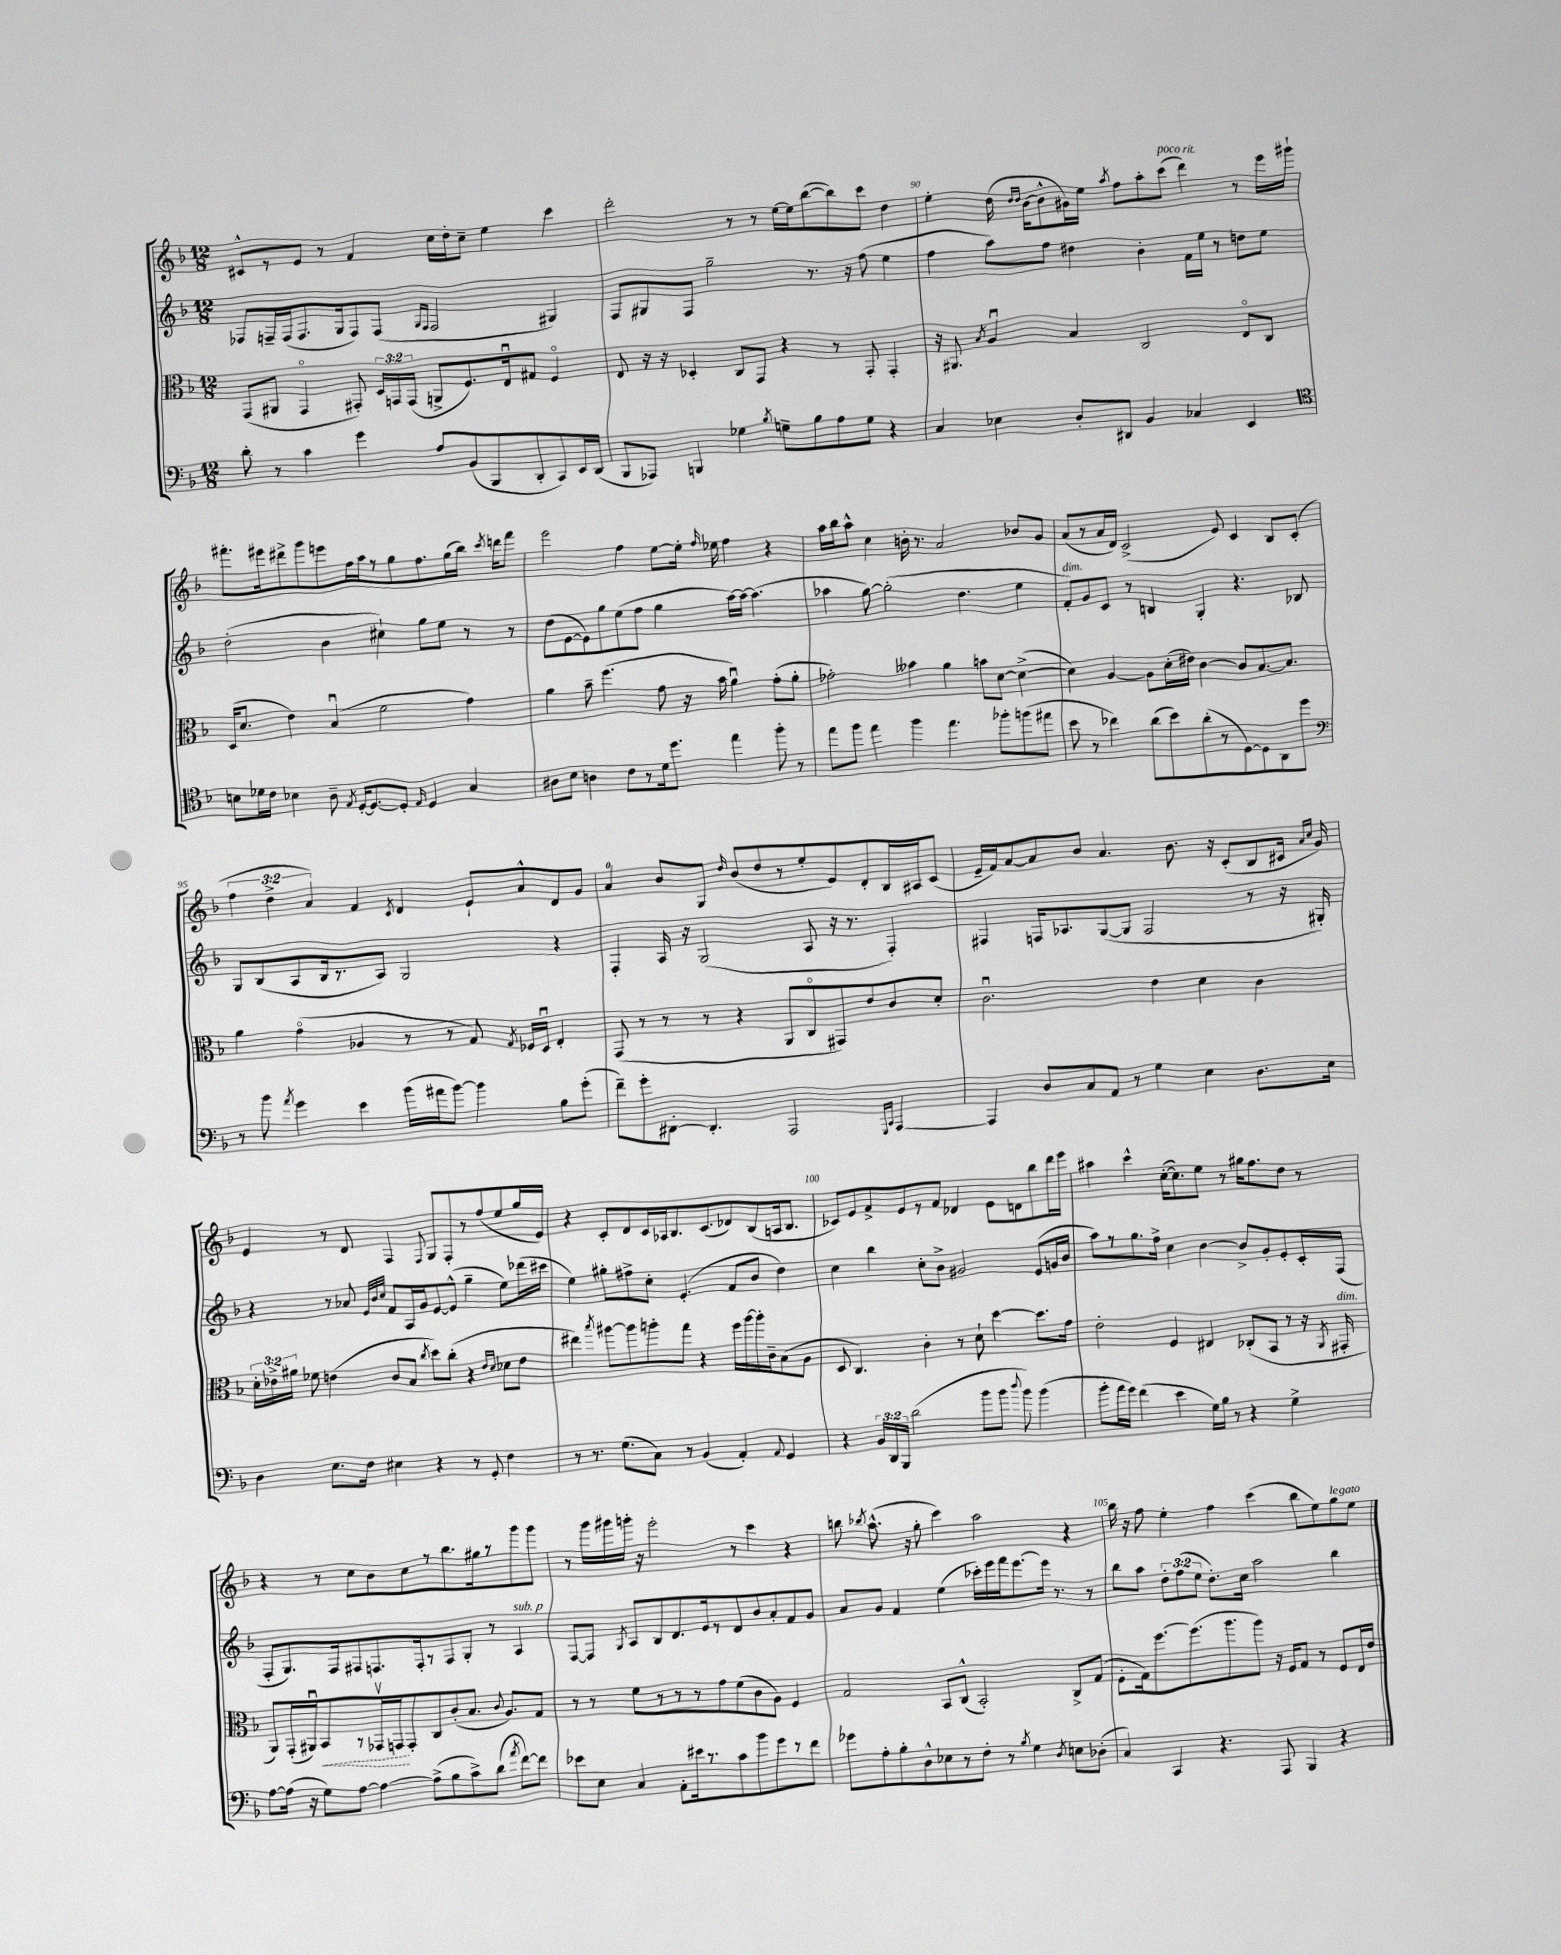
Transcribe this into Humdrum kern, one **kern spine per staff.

**kern	**kern	**kern	**kern
*staff4	*staff3	*staff2	*staff1
*clefF4	*clefC3	*clefG2	*clefG2
*k[b-]	*k[b-]	*k[b-]	*k[b-]
*M12/8	*M12/8	*M12/8	*M12/8
8d'\	(8GG/L	8F-/L	8c#^^/L
8r	8AA#/J	16F~/L	8r
.	.	(16F/J	.
4c\	4GGo/	8.F/	8e/J
.	.	.	8r
.	.	16G/k	.
4g\	8GG#'/)	8F/)	4f/
.	24D/LL	(8F/J	.
.	24GG/	.	.
.	(24GG/JJ	.	.
.	.	16qqG/LL	.
.	.	16qqF/JJ	.
8A/L	8AA^/L	2F/	16cc\LL
.	.	.	16dd'\J
(8BB-/	8.F/)	.	8cc~\J
8BBB-/	.	.	4ee\
.	16Eu/k	.	.
8DD'/	8G#/J	.	.
8CC/)	4Fo/	4G#/)	4ccc\
16EE/L	.	.	.
(16DD/JJ	.	.	.
=	=	=	=
8BBB-/L	8E/	8F/L	2ddd'\
8AAA-/J)	16r	8G#/	.
.	16r	.	.
4BBB/	4D-'/	8F/J	.
.	.	2gg~\	.
4G-\	8C/L	.	8r
.	8GG/J	.	8r
8qB-/	.	.	.
8G~\L	4r	.	[16ee\LL
.	.	.	16ee\]J
8B-\	.	8.r	([8bb-\
8A\	8r	.	8bb-\])
.	.	16r	.
8G\J	8GG'/	(8ff\	8ccc\J
4r	4GG'/	4ee\	4dd\
=	=	=	=
4C/	16r	4ff\	4ee'\
.	8.AA#/	.	.
.	8qB-/	.	.
4E-\	4Au/	8aa\L)	(16dd\
.	.	.	16qqdd/LL
.	.	.	16qqdd/JJ
.	.	.	[16b-\LK
.	.	8ff\J	8b-^^\]
8D'/L	4B-/	4dd#\	16g#\L)
.	.	.	16ee\JJ
.	.	.	8qaa/
8DD#/J	.	.	8ff\L
4BB-/	2C/	4b-'\	8aa'\
.	.	.	(8ccc\J
4C-/	.	16f\LL	4ddd\)
.	.	16ee\JJ	.
.	.	8r	.
4EE/	8Eo/L	8dd\L	8r
.	8C/J	8ee\J	16eee\LL
.	.	.	16ggg#`\JJ
=	=	=	=
*clefC4	*	*	*
8B\L	(16D/LK	(2dd'\	8.fff#'\L
.	8.d/J	.	.
16d-\L	.	.	.
16c\JJ	.	.	16eee#\k
4B-\	4e\)	.	8ddd#^\
.	.	.	8ggg\
8A~\	(4B-u/	4b-\	8eee\
8qE/	.	.	.
[16D'/LK	.	.	16ff\L
8.D/_	.	.	16aa\J
.	2f\	4cc#`\)	8r
8D'/]J	.	.	8gg\
16qqE/	.	.	.
4D/	.	8gg\L	8.ff\
.	.	8ee\J	.
.	.	.	(16gg\L
4G/	4g\)	8r	16bb-\JJ)
.	.	.	8qccc/
.	.	.	16ddd\LK
.	.	8r	8fff#\J
=	=	=	=
8A#\L	4a\	(8dd\L	2eee\
8B-\J	.	[8e\	.
4A\	8b-~\	8e\])	.
.	(4.ff\	8gg\	.
8c\L	.	(8ee\	4ff\
8r	.	8ff\J	.
16d\k	8g\	4gg\	[8ee\L
8.dd\J	.	.	.
.	16r	.	16ee'\]Jk
.	.	.	16qqff/
.	16b-\	.	16ee-\
4ee\	4au\)	[16aa\LL)	4ff\
.	.	16aa\_JJ	.
.	.	(4.aa\]	.
8ff'\	(8g'\L	.	4r
8r	8a'\J	.	.
=	=	=	=
8ee\L	2g-'\)	4aa-\	16aa\LL
.	.	.	16bb-\J
8ff\J	.	.	8aa^^\J
4ee\	.	[8gg\)	4cc\
.	.	(2gg'\]	.
4ff\	4b--\	.	16b'\
.	.	.	8.r
4.ee\	4a\	.	2a/
.	.	4.dd\	.
.	8b\L	.	.
8ff-'\L	[8d\J	.	.
(8ff\	(4d^\_	4ee\	8b-/L
8ee#\J	.	.	8g/J
=	=	=	=
8b-\	4d\])	8f'/L)	(8a/L
8r	.	8g/	8r
4cc-\)	[4A/	8c/J	16a/L
.	.	.	16d/JJ)
.	.	8r	(2c^/
(8a\L	8A\]L	4B/	.
8b-\)	(16d'\L	.	.
.	16e#\JJ)	.	.
(8a'\	[4c\	4G'/	.
8r	.	.	8e/)
[8D\)	8c/]L	4.r	4c/
8D\]	[8.B-/	.	.
8AA\	.	.	8B-/L
.	8.B-/]J	.	.
8dd\J	.	8B-/	(8c'/J
=	=	=	=
*clefF4	*	*	*
8r	4a\	8G/L	6ff\
8b-\	.	(8B-/	.
.	.	.	6dd^\
8qa/	.	.	.
4g\	(4go\	8A/	.
.	.	.	6a/)
.	.	16B-/k	.
.	.	8.r	.
4e\	4A-/	.	4f/
.	.	8A/J)	.
.	.	.	8qc/
(16b-\LL	8r	2G/	4d/
16a#\J	.	.	.
[8b-\J)	8r	.	.
4b-\]	8G/)	.	8e`/L
.	8qG/	.	.
.	16F-/LL	.	8a^^/
.	16Du/JJ	.	.
8B-\L	4E'/	4r	8d/
(8g'\J	.	.	8g/J
=	=	=	=
8f~\L)	(8GG/	4F'/	4a/
8g'\	8r	.	.
[8DD#'\J	8r	16A/	8b-/L
.	.	16r	.
4.DD#'/]	8r	(2G/	8G/J
.	.	.	16qqdd/
.	4r	.	(8b-/L
.	.	.	8dd/
2AAA/	8AA/L	.	8r
.	8Co/	8A/	8ee'/
.	8GG#/)	16r	8e/)
.	.	8.r	.
.	8e/	.	8d'/
16qqGGG/LL	.	.	.
16qqCC/JJ	.	.	.
[4AAA/	8c/	4F'/)	16B-/L
.	.	.	16A#/J
.	8d'/J	.	(8c/J
=	=	=	=
4AAA/]	2.cu\	4F#/	16e~/LL
.	.	.	16f/J)
.	.	.	[8a/
8D/L	.	16F/LK	8a/]
.	.	8.A-/	.
8C/	.	.	8b-/J
8AA/J	.	([8G/	4.a/
8r	.	8G/]J	.
4G\	4e\	2F/	.
.	.	.	8.b-\
4E\	4d\	.	.
.	.	.	16r
.	.	.	(8c'/L
8.D\L	4c\	8r	8B-/
.	.	16r	16c#/Jk
.	.	.	16qqa/LL
.	.	.	16qqcc/JJ
16E\Jk	.	16G#'/)	16g/)
=	=	=	=
4D\	24d'\LL	4r	4e/
.	24e-^\	.	.
.	24a#\JJ	.	.
.	8f-\	.	.
8.E\L	(4e\	8r	8r
.	.	8a-/	8d/
16F\Jk	.	.	.
.	.	32qqe/LLL	.
.	.	32qqb-/	.
.	.	32qqcc/JJJ	.
4E#\	8c/L	8f/L	4F/
.	8B-/J	16A/L	.
.	.	16g/J	.
.	8qcc/	.	8qqF/
4r	8dd\L)	[8e/	8G/L
.	(8cc'\J	(8e^^/]J	8F'/
8r	4r	4gg~\	8r
8GG'/	.	.	(8ff/
.	16qqe/LL	.	.
.	16qqd/JJ	.	.
4F\	8d-\L	8ee\L)	8ee/
.	8e\J	(16ddd-\L	16gg/L
.	.	16ccc#\JJ	16e/JJ)
=	=	=	=
8r	4ee#\)	4ee\)	4r
8.r	.	.	.
.	8qbb-/	.	.
.	[8aa#\L	8gg#'\L	8c'/L
(8.G\L	.	.	.
.	8aa#\]	8ff#^\	8d/
8C\J)	8aa'\	8cc'\J	16c/L
.	.	.	16A-/J
8r	8gg\J	(4.e'/	8.B-/
(4BB-/	4r	.	.
.	.	.	(8.c/
4AA'/)	16ff\LL	8f/L	8d-/)
.	[16aa\	.	.
.	16aa'\]	8b-/J	(8B-/
.	16c~\J	.	.
8qqAA/	.	.	.
4GG/	(8B-\	4dd\)	16A/k
.	.	.	8.B-/J
.	8A\J	.	.
=	=	=	=
4r	8D/	4cc\	8c-/L)
.	4.C/)	.	8e/
24BB-/LL	.	4bb-\	8f^/
24DD/	.	.	.
24BBB-/JJ	.	.	.
(2d\	.	.	8e/
.	4c'\	8cc'\L	8r
.	.	8b-^\J	8f/J
.	8r	2g#/	4d-/
8b-\L	8d`\	.	.
8b-\J	[4dd\	.	8e\L
8qqdd/	.	.	.
8b-\)	.	.	8d\
(4b-\	8.dd\]L	(8e/L	8bb-\
.	.	16g/L	16ddd\L
.	16g\Jk	16b-/JJ	16eee\JJ
=	=	=	=
8b-'\L	2e'\	8aa\L)	4aa#\
16a\L	.	8r	.
16g\JJ)	.	.	.
(4f\	.	8.gg\	4ccc^^\
.	.	16ff^\Jk	.
4e\	4F/	4cc\	([16cc'\LK
.	.	.	8.cc\])
16G\LL)	4E#/	[4b-\	8ee\J
16B-\JJ	.	.	.
8r	.	.	8r
4r	(8C-'/L	8b-^/]L	16gg#\LK
.	.	.	8.ff\
.	8BB-/J	8g'/	.
4G^\	8r	8e'/	8dd\J
.	16r	16c'/L	8r
.	8qAA/	.	.
.	16GG#'/	(16F/JJ	.
=	=	=	=
[8A\L	8AA/L)	8F'/L	4r
(16A\]Jk	(16GG'/L	8.G/)	.
16r	16AA#u/J)	.	.
8G\L)	8BB-/	.	8r
.	.	16F/k	.
[8A\J	8r	8F#/	8cc\L
4A\_	16GG-v/L	8.F/	8b-\
.	16GG/J	.	.
.	8GG'/	.	8cc\
.	.	16F'/k	.
(8A^\]L	8C/	8r	8r
8B-\	(8c'/	8F/	8.bb-\
8c^\)	8.B-/J	8G'/J	.
.	.	.	16gg#\k
(8d\J	.	8r	8r
.	8qqc/	.	.
.	8.A/L)	.	.
8qa/	.	.	.
[8f\L)	.	4A/	8ggg\
8f\]J	8G/J	.	8ggg\J
=	=	=	=
8e-\L	8r	[8F/L	8r
8E\J	8r	8F/]J	16ggg\LL
.	.	.	16ggg#\
.	.	8qG/	.
4C/	8f\L	8A/L	16ggg'\JJ
.	.	.	16r
.	8r	8B-/	2eee'\
8AA'\L	8r	8.d/	.
16e#\k	8r	.	.
8.r	.	16e/k	.
.	8g\	8r	.
8c\	(8f\	8d/	8r
8b-\	8c\	8b-/	4ccc\
8g\	8A\J)	8a'/	.
8r	4F/	8f/	4r
8f\J	.	8g/J	.
=	=	=	=
8g-\L	2G/	8a/L	8bb\
.	.	.	8qbb-/
8A'\	.	8g/J	(8.aa^^\
8B-'\	.	4f/	.
.	.	.	16r
8D^^\	.	.	8gg'\
8E-\	8BB-/L	(4ee\	4ccc\)
8r	(8C^^/J	.	.
8F'\J	2BB-'/)	16ccc-'\LL)	2aa\
.	.	16eee\	.
8r	.	16fff\J	.
.	.	[8.eee\	.
8qB-/	.	.	.
4G\	.	.	.
.	.	16eee\]Jk	.
.	.	8.r	.
8qD/	.	.	.
8E\L	8C^/L	.	4r
(8D-'\J	(8G/J	8r	.
=	=	=	=
4C/)	8F'\L	8bb-\L	16bb-\
.	.	.	16r
.	16G\k)	8aa\J	8ff\
.	[8.ff\	.	.
4CC/	.	12dd'\L	4ee'\
.	.	(12ff\	.
.	(8.ff\]	.	.
.	.	12ee\J	.
4.r	.	8.dd'\L)	4ff\
.	8.aa\	.	.
.	.	16cc\Jk	.
.	8aa\J)	2aa\	(4ccc\
8AAA/	16r	.	.
.	16F/LK	.	.
4BBB-/	8G/J	.	8bb-\L
.	8r	.	8ee\)
4r	8F/L	4bb-\	8gg\
.	16E/L	.	8ee\J
.	16e/JJ	.	.
==	==	==	==
*-	*-	*-	*-
